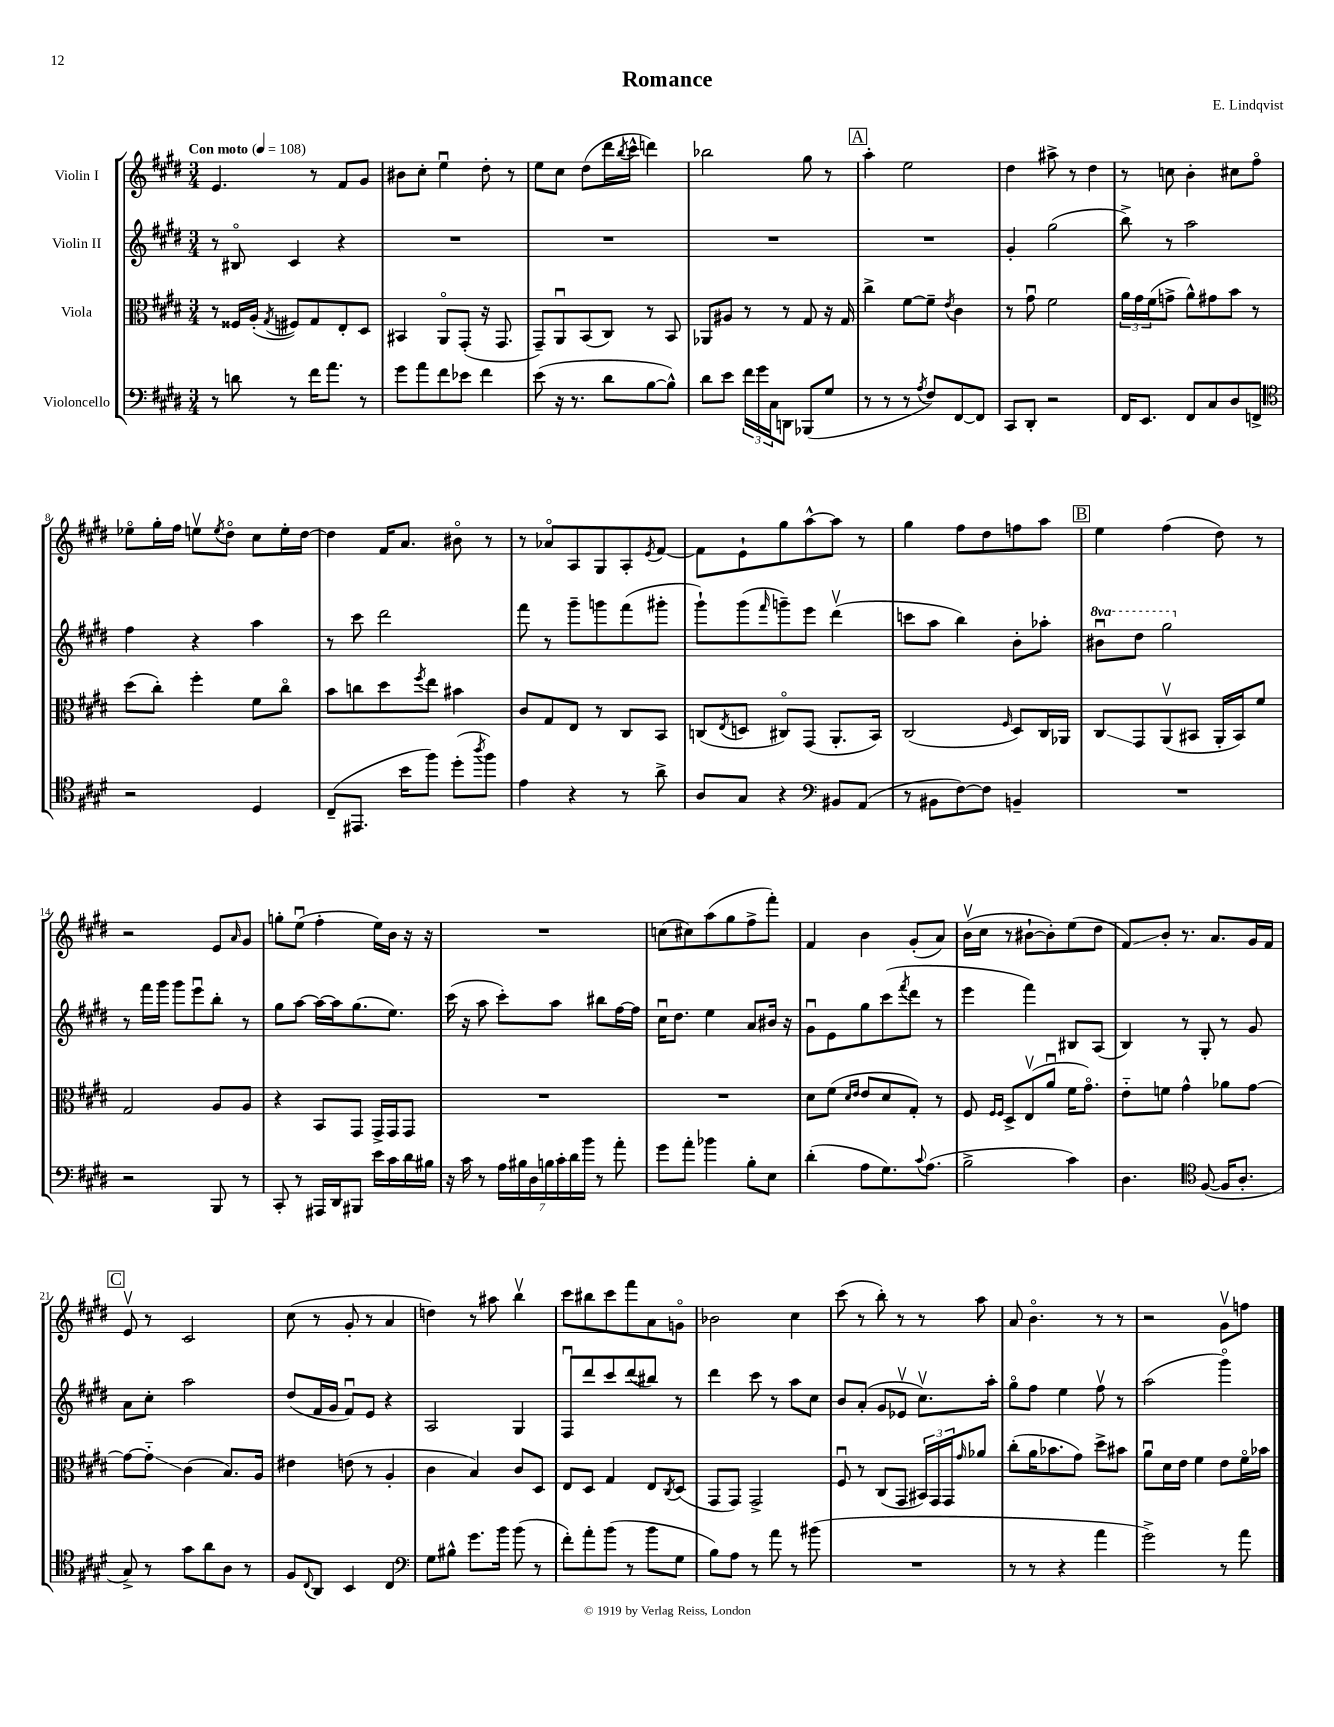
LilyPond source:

\header { title = "Romance" composer = "E. Lindqvist" }
<<
\new StaffGroup <<
\new Staff = "s0" \with { instrumentName = "Violin I" } {
    \clef treble \key e \major \numericTimeSignature \time 3/4 \tempo "Con moto" 4 = 108
    e'4. r8 fis'8 gis'8 |
    bis'8 cis''8-. e''4\downbow dis''8-. r8 |
    e''8 cis''8 dis''8( dis'''16 \acciaccatura { b''8 } cis'''16-^ d'''4) |
    bes''2 gis''8 r8 |
    \mark \markup { \box "A" } a''4-. e''2 |
    dis''4 ais''8-> r8 dis''4 |
    r8 c''8 b'4-. cis''8 fis''8\flageolet |
    ees''8\flageolet gis''16-. fis''16 e''8\upbow \acciaccatura { e''8 } dis''8\flageolet cis''8 e''16-. dis''16~ |
    dis''4 fis'16 a'8. bis'8\flageolet r8 |
    r8 aes'8\flageolet a8 gis8 a8-. \acciaccatura { e'8 } fis'8~ |
    fis'8 e'8-! gis''8 a''8~-^ a''8 r8 |
    gis''4 fis''8 dis''8 f''8 a''8 |
    \mark \markup { \box "B" } e''4 fis''4( dis''8) r8 |
    r2 e'8 \grace { a'16 } gis'8 |
    g''8-. e''8\downbow( fis''4-. e''16) b'16 r16 r16 |
    R2. |
    c''8( cis''8) a''8( gis''8 fis''8-> fis'''8-.) |
    fis'4 b'4 gis'8-.( a'8) |
    b'16\upbow( cis''16 r8 bis'8~-! bis'8-.) e''8( dis''8 |
    fis'8\glissando) b'8-. r8. a'8. gis'16 fis'16 |
    \mark \markup { \box "C" } e'8\upbow r8 cis'2 |
    cis''8( r8 gis'8-. r8 a'4 |
    d''4) r8 ais''8 b''4\upbow |
    cis'''8 bis''8 cis'''8 fis'''8 a'8 g'8\flageolet |
    bes'2 cis''4 |
    cis'''8( r8 b''8-.) r8 r8 a''8 |
    a'8 b'4.\flageolet r8 r8 |
    r2 gis'8\upbow f''8 \bar "|." |
}
\new Staff = "s1" \with { instrumentName = "Violin II" } {
    \clef treble \key e \major \numericTimeSignature \time 3/4 \set Staff.ottavationMarkups = #ottavation-simple-ordinals
    r8 bis8\flageolet cis'4 r4 |
    R2. |
    R2. |
    R2. |
    \mark \markup { \box "A" } R2. |
    gis'4-. gis''2( |
    b''8->) r8 a''2 |
    fis''4 r4 a''4 |
    r8 cis'''8 dis'''2 |
    fis'''8 r8 gis'''8-- g'''8 fis'''8( gis'''8-. |
    gis'''8-!) gis'''8( \grace { fis'''16 } g'''8--) e'''8 dis'''4\upbow( |
    c'''8 a''8 b''4) b'8-. aes''8-. |
    \mark \markup { \box "B" } \ottava #1 bis''8\downbow dis'''8 gis'''2 \ottava #0 |
    r8 fis'''16 gis'''16 gis'''8 e'''8\downbow b''8-. r8 |
    gis''8 a''8~ a''16~ a''16 gis''8.( e''8.) |
    cis'''16( r16 a''8 cis'''8-.) a''8 bis''8 fis''16~ fis''16 |
    cis''16\downbow dis''8. e''4 a'8 bis'16 r16 |
    gis'8\downbow e'8 gis''8 cis'''8( \acciaccatura { fis'''8 } dis'''8 r8 |
    e'''4 fis'''4) bis8 a8( |
    b4) r8 gis8-. r8 gis'8 |
    \mark \markup { \box "C" } a'8 cis''8-. a''2 |
    dis''8( fis'16 gis'16 fis'8\downbow) e'8 r4 |
    a2 gis4 |
    fis8\downbow dis'''8 cis'''8 dis'''8( bis''8) r8 |
    dis'''4 cis'''8 r8 a''8 cis''8 |
    b'8 a'8-.( gis'8 ees'8\upbow cis''8.\upbow) a''16-. |
    gis''8\flageolet fis''8 e''4 fis''8\upbow r8 |
    a''2( gis'''4\flageolet) \bar "|." |
}
\new Staff = "s2" \with { instrumentName = "Viola" } {
    \clef alto \key e \major \numericTimeSignature \time 3/4
    r8 fisis16 a16-.( \acciaccatura { gis8 } fis8) gis8 e8-. dis8 |
    bis,4 a,8\flageolet gis,8-.( r16 gis,8. |
    gis,8--) a,8\downbow b,8( cis8) r8 b,8 |
    aes,8 ais8 r8 r8 gis8 r16 gis16 |
    \mark \markup { \box "A" } cis''4-> fis'8~ fis'8-- \acciaccatura { e'8 } cis'4 |
    r8 gis'8\downbow fis'2 |
    \tuplet 3/2 { a'16 gis'16 fis'16( } g'8-> a'8-^) gis'8 b'8 r8 |
    dis''8( cis''8-.) fis''4-. fis'8 cis''8\flageolet |
    b'8 c''8 dis''8 \acciaccatura { fis''8 } e''8 bis'4 |
    cis'8 gis8 e8 r8 cis8 b,8 |
    c8( \acciaccatura { e8 } d8 cis8\flageolet) gis,8( a,8.-. b,16) |
    cis2( \grace { fis16 } dis8) cis16 aes,16 |
    \mark \markup { \box "B" } cis8\glissando gis,8 a,8\upbow( bis,8 a,16-. bis,16) fis'8 |
    gis2 a8 a8 |
    r4 b,8 gis,8 gis,16-> gis,16 gis,8 |
    R2. |
    R2. |
    dis'8 fis'8( \grace { dis'16 e'16 } e'8 dis'8 gis8-.) r8 |
    fis8 \grace { fis16 fis16 } dis8-> e8\upbow( a'8\downbow fis'16 gis'8.\flageolet) |
    e'8-_ f'8 gis'4-^ aes'8 gis'8~ |
    \mark \markup { \box "C" } gis'8~ gis'8-_\glissando cis'4( b8.) a16 |
    eis'4 e'8( r8 a4-. |
    cis'4 b4) cis'8 dis8 |
    e8 dis8 gis4 e8 \acciaccatura { cis8 } dis8( |
    gis,8 gis,8) gis,2-> |
    fis8\downbow r8 cis8( gis,8 \tuplet 3/2 { bis,16) gis,16 gis,16 } \grace { gis'16 } aes'8 |
    cis''8-.( a'16 bes'8. gis'8) dis''8-> bis'8 |
    a'8\downbow dis'16 e'16 fis'4 e'8 fis'16\flageolet bes'16 \bar "|." |
}
\new Staff = "s3" \with { instrumentName = "Violoncello" } {
    \clef bass \key e \major \numericTimeSignature \time 3/4
    r8 d'8 r8 fis'16 a'8. r8 |
    gis'8 a'8 fis'8 ees'8 fis'4 |
    e'8( r16 r8. dis'8 b8~ b8-^) |
    dis'8 e'8 \tuplet 3/2 { fis'16 gis'16 cis16 } d,8 bes,,8( gis8 |
    \mark \markup { \box "A" } r8 r8 r8 \acciaccatura { a8 } fis8) fis,8~ fis,8 |
    cis,8 dis,8-. r2 |
    fis,16 e,8. fis,8 cis8 dis8 f,8-> |
    \clef tenor r2 dis4 |
    cis8--( eis,8. b'16 fis''8) dis''8-.( \acciaccatura { a''8 } fis''8) |
    e'4 r4 r8 a'8-> |
    a8 gis8 r4 \clef bass bis,8 a,8( |
    r8 bis,8 fis8~) fis8 b,4-- |
    \mark \markup { \box "B" } R2. |
    r2 b,,8 r8 |
    cis,8-. r8 ais,,16 dis,16 bis,,8 e'16 cis'16 dis'16 bis16 |
    r16 cis'16 r8 \tuplet 7/4 { a16 bis16 dis16 b16 cis'16-. dis'16 b'16 } r8 a'8-. |
    gis'8 a'8-. bes'4 b8-. e8 |
    dis'4-.( a8 gis8.) \appoggiatura { cis'8 } a8.( |
    b2-> cis'4) |
    dis4. \clef tenor fis8~( fis16 a8.-. |
    \mark \markup { \box "C" } gis8->) r8 gis'8 a'8 a8 r8 |
    fis8 \appoggiatura { cis8 } a,8 b,4 cis4 |
    \clef bass gis8 bis8-^ gis'8. b'16 b'8( r8 |
    fis'8-.) a'8-. b'8( r8 b'8 gis8 |
    b8) a8 r8 a'8 r8 bis'8( |
    R2. |
    r8 r8 r4 a'4 |
    gis'2->) r8 a'8 \bar "|." |
}
>>
>>
